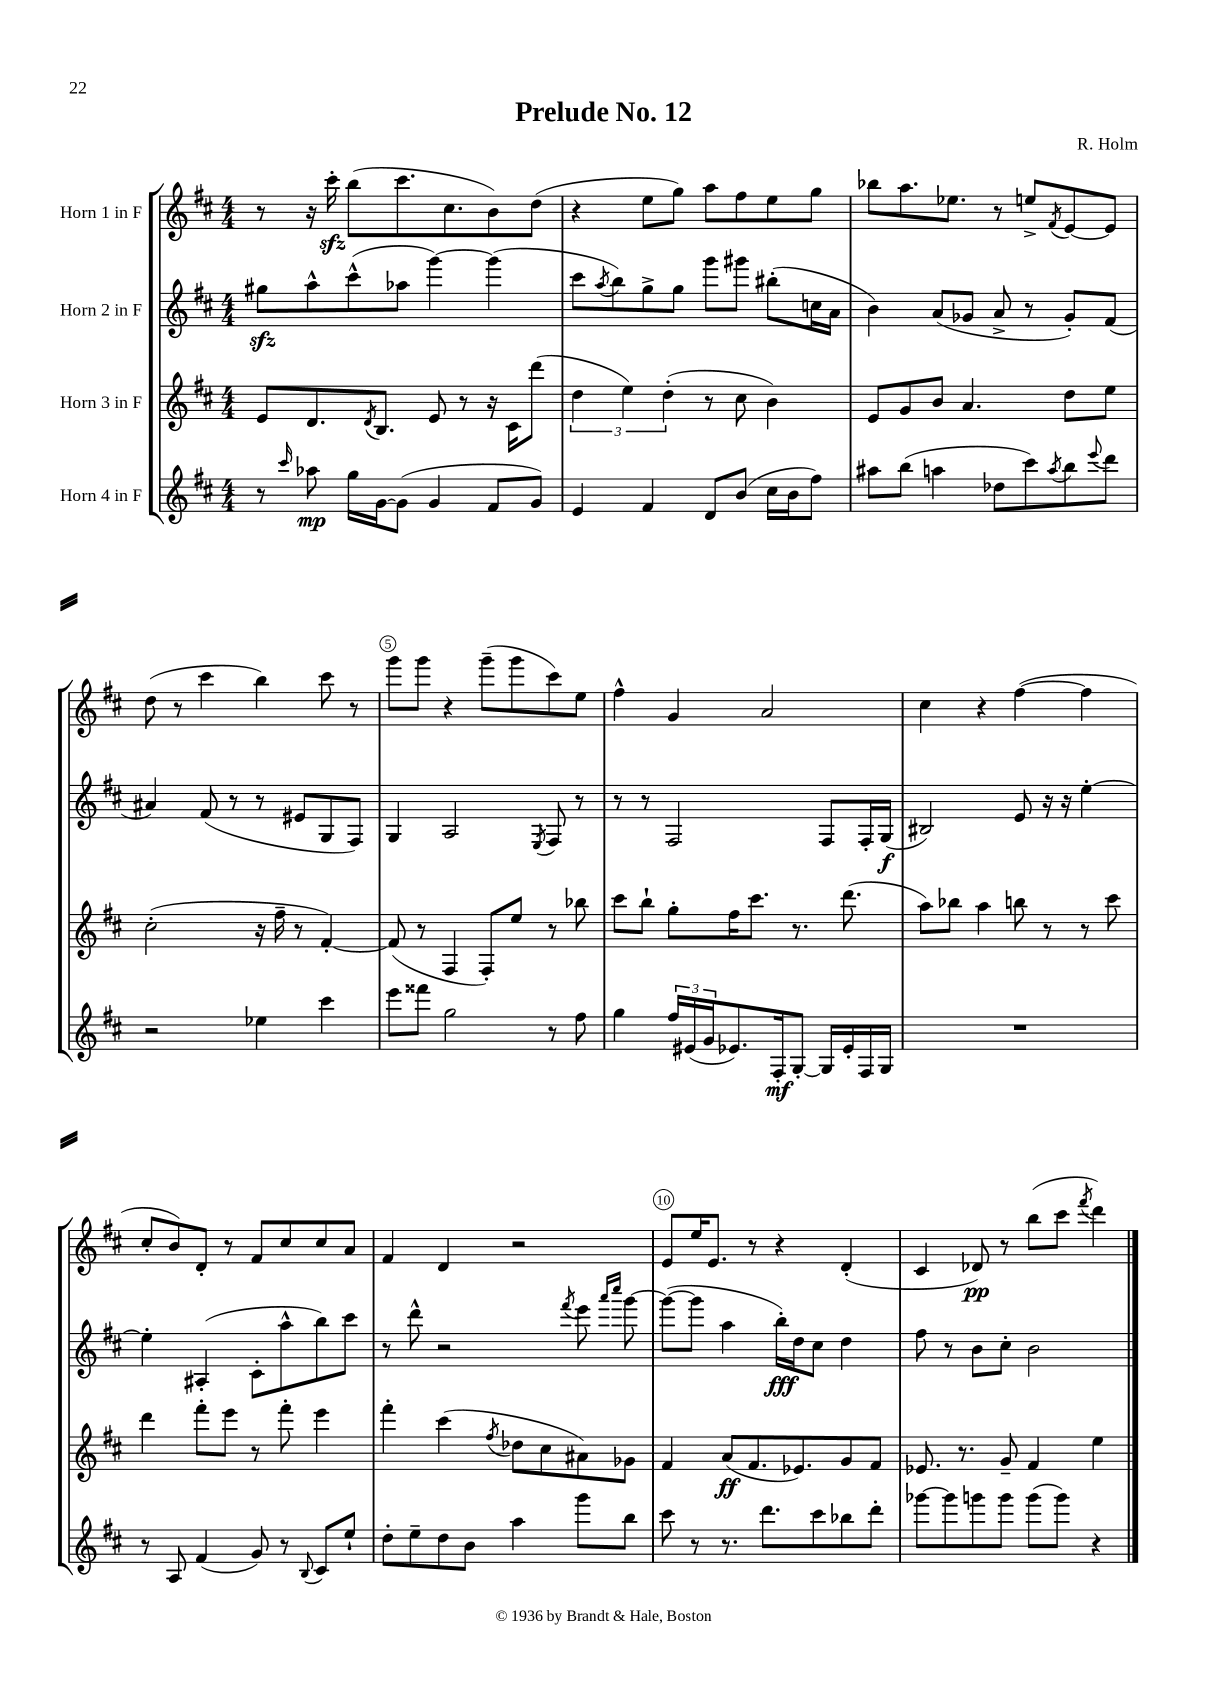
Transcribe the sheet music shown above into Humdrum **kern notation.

**kern	**dynam	**kern	**dynam	**kern	**dynam	**kern	**dynam
*part4	*part4	*part3	*part3	*part2	*part2	*part1	*part1
*staff4	*staff4	*staff3	*staff3	*staff2	*staff2	*staff1	*staff1
*I"Horn 4 in F	*	*I"Horn 3 in F	*	*I"Horn 2 in F	*	*I"Horn 1 in F	*
*clefG2	*	*clefG2	*	*clefG2	*	*clefG2	*
*k[f#c#]	*	*k[f#c#]	*	*k[f#c#]	*	*k[f#c#]	*
*M4/4	*	*M4/4	*	*M4/4	*	*M4/4	*
=1	=1	=1	=1	=1	=1	=1	=1
8r	.	8e/L	.	8gg#Xzz\L	.	8r	.
16qqccc#/	.	.	.	.	.	.	.
8aa-X\	mp	8.d/	.	8aa^^\	.	16r	.
.	.	.	.	.	.	16ccc#zz'\	.
16gg\LL	.	.	.	(8ccc#^^\	.	(8bb\L	.
.	.	8qd/	.	.	.	.	.
[16g\J	.	8.B/J	.	.	.	.	.
(8g\J]	.	.	.	8aa-X\J	.	8.ccc#\	.
4g/	.	8e/	.	[4ggg\)	.	.	.
.	.	.	.	.	.	8.cc#\	.
.	.	8r	.	.	.	.	.
8f#/L	.	16r	.	(4ggg\]	.	8b\)	.
.	.	16c#\KL	.	.	.	.	.
8g/J)	.	(8ddd\J	.	.	.	(8dd\J	.
=2	=2	=2	=2	=2	=2	=2	=2
4e/	.	6dd\	.	8ccc#\L	.	4r	.
.	.	.	.	8qaa/	.	.	.
.	.	.	.	8bb\)	.	.	.
.	.	6ee\)	.	.	.	.	.
4f#/	.	.	.	8gg^\	.	8ee\L	.
.	.	(6dd'\	.	.	.	.	.
.	.	.	.	8gg\J	.	8gg\J)	.
8d/L	.	8r	.	8ggg\L	.	8aa\L	.
(8b/J	.	8cc#\	.	8ggg#X\J	.	8ff#\	.
16cc#\LL	.	4b\)	.	(8bb#X'\L	.	8ee\	.
16b\J	.	.	.	.	.	.	.
8ff#\J)	.	.	.	16ccn\L	.	8gg\J	.
.	.	.	.	16a\JJ	.	.	.
=3	=3	=3	=3	=3	=3	=3	=3
8aa#X\L	.	8e/L	.	4b\)	.	8bb-X\L	.
(8bb\J	.	8g/	.	.	.	8.aa\	.
4aan\	.	8b/J	.	(8a/L	.	.	.
.	.	.	.	.	.	8.ee-X\J	.
.	.	4.a/	.	8g-X/J	.	.	.
8dd-X\L	.	.	.	8a^/	.	8r	.
8ccc#\)	.	.	.	8r	.	8een^/L	.
8qaa/	.	.	.	.	.	8qf#/	.
8bb\	.	8dd\L	.	8g-'/L)	.	[8e/	.
8qqeee/	.	.	.	.	.	.	.
8ddd\J	.	8ee\J	.	(8f#/J	.	8e/J]	.
!!LO:LB:g=z
=4	=4	=4	=4	=4	=4	=4	=4
2r	.	(2cc#'\	.	4a#X/)	.	(8dd\	.
.	.	.	.	.	.	8r	.
.	.	.	.	(8f#/	.	4ccc#\	.
.	.	.	.	8r	.	.	.
4ee-X\	.	16r	.	8r	.	4bb\)	.
.	.	16ff#~\	.	.	.	.	.
.	.	8r	.	8e#X/L	.	.	.
4ccc#\	.	[4f#'/)	.	8G/	.	8ccc#\	.
.	.	.	.	8F#/J)	.	8r	.
=5	=5	=5	=5	=5	=5	=5	=5
8eee\L	.	(8f#/]	.	4G/	.	8ggg\L	.
8fff##X\J	.	8r	.	.	.	8ggg\J	.
2gg\	.	4F#/	.	2A/	.	4r	.
.	.	8F#'/L)	.	.	.	(8ggg~\L	.
.	.	8ee/J	.	.	.	8ggg\	.
.	.	.	.	8qE/	.	.	.
8r	.	8r	.	8F#/	.	8ccc#\)	.
8ff#\	.	8bb-X\	.	8r	.	8ee\J	.
=6	=6	=6	=6	=6	=6	=6	=6
4gg\	.	8ccc#\L	.	8r	.	4ff#^^\	.
.	.	8bb`\J	.	8r	.	.	.
24ff#/LL	.	8gg'\L	.	2F#/	.	4g/	.
(24e#X/	.	.	.	.	.	.	.
24g/J	.	.	.	.	.	.	.
8.e-X/)	.	16ff#\K	.	.	.	.	.
.	.	8.ccc#\J	.	.	.	.	.
.	.	.	.	.	.	2a/	.
16F#'/k	mf	.	.	.	.	.	.
[8G'/J	.	8.r	.	.	.	.	.
16G/LL]	.	.	.	8F#/L	.	.	.
16e-'/	.	(8.ddd\	.	.	.	.	.
16F#/	.	.	.	16F#'/L	.	.	.
16G/JJ	.	.	.	(16G/JJ	f	.	.
=7	=7	=7	=7	=7	=7	=7	=7
1r	.	8aa\L)	.	2B#X/)	.	4cc#\	.
.	.	8bb-X\J	.	.	.	.	.
.	.	4aa\	.	.	.	4r	.
.	.	8bbn\	.	8e/	.	([4ff#\	.
.	.	8r	.	16r	.	.	.
.	.	.	.	16r	.	.	.
.	.	8r	.	[4ee'\	.	4ff#\]	.
.	.	8ccc#\	.	.	.	.	.
!!LO:LB:g=z
=8	=8	=8	=8	=8	=8	=8	=8
8r	.	4ddd\	.	4ee'\]	.	8cc#'/L	.
8A/	.	.	.	.	.	8b/)	.
(4f#/	.	8fff#'\L	.	(4A#X'/	.	8d'/J	.
.	.	8eee\J	.	.	.	8r	.
8g/)	.	8r	.	8c#'\L	.	8f#/L	.
8r	.	8fff#'\	.	8aa^^\	.	8cc#/	.
8qqB/	.	.	.	.	.	.	.
8c#/L	.	4eee\	.	8bb\)	.	8cc#/	.
8ee`/J	.	.	.	8ccc#\J	.	8a/J	.
=9	=9	=9	=9	=9	=9	=9	=9
8dd'\L	.	4fff#'\	.	8r	.	4f#/	.
8ee~\	.	.	.	8ddd^^\	.	.	.
8dd\	.	(4ccc#\	.	2r	.	4d/	.
8b\J	.	.	.	.	.	.	.
.	.	8qff#/	.	.	.	.	.
4aa\	.	8dd-X\L	.	.	.	2r	.
.	.	8cc#\	.	.	.	.	.
.	.	.	.	8qfff#/	.	.	.
8ggg\L	.	8a#X\)	.	8eee\	.	.	.
.	.	.	.	16qqaaa/LL	.	.	.
.	.	.	.	16qqcccc#/JJ	.	.	.
8bb\J	.	8g-X\J	.	[8ggg\	.	.	.
=10	=10	=10	=10	=10	=10	=10	=10
8ccc#\	.	4f#/	.	(8ggg\L_	.	8e/L	.
8r	.	.	.	8ggg\J]	.	16ee/K	.
.	.	.	.	.	.	8.e/J	.
8.r	.	(8a/L	ff	4aa\	.	.	.
.	.	8.f#/	.	.	.	8r	.
8.ddd\L	.	.	.	.	.	.	.
.	.	.	.	16bb'\LL)	fff	4r	.
.	.	8.e-X/)	.	16dd\J	.	.	.
8ccc#\	.	.	.	8cc#\J	.	.	.
8bb-X\	.	8g/	.	4dd\	.	(4d'/	.
8ddd'\J	.	8f#/J	.	.	.	.	.
=11	=11	=11	=11	=11	=11	=11	=11
[8ggg-X\L	.	8.e-X/	.	8ff#\	.	4c#/	.
8ggg-\]	.	.	.	8r	.	.	.
.	.	8.r	.	.	.	.	.
8gggn\	.	.	.	8b\L	.	8d-X/)	pp
8ggg\J	.	8g~/	.	8cc#'\J	.	8r	.
(8ggg\L	.	4f#/	.	2b\	.	(8bb\L	.
8ggg\J)	.	.	.	.	.	8ccc#\J	.
.	.	.	.	.	.	8qfff#/	.
4r	.	4ee\	.	.	.	4ddd\)	.
==	==	==	==	==	==	==	==
*-	*-	*-	*-	*-	*-	*-	*-
